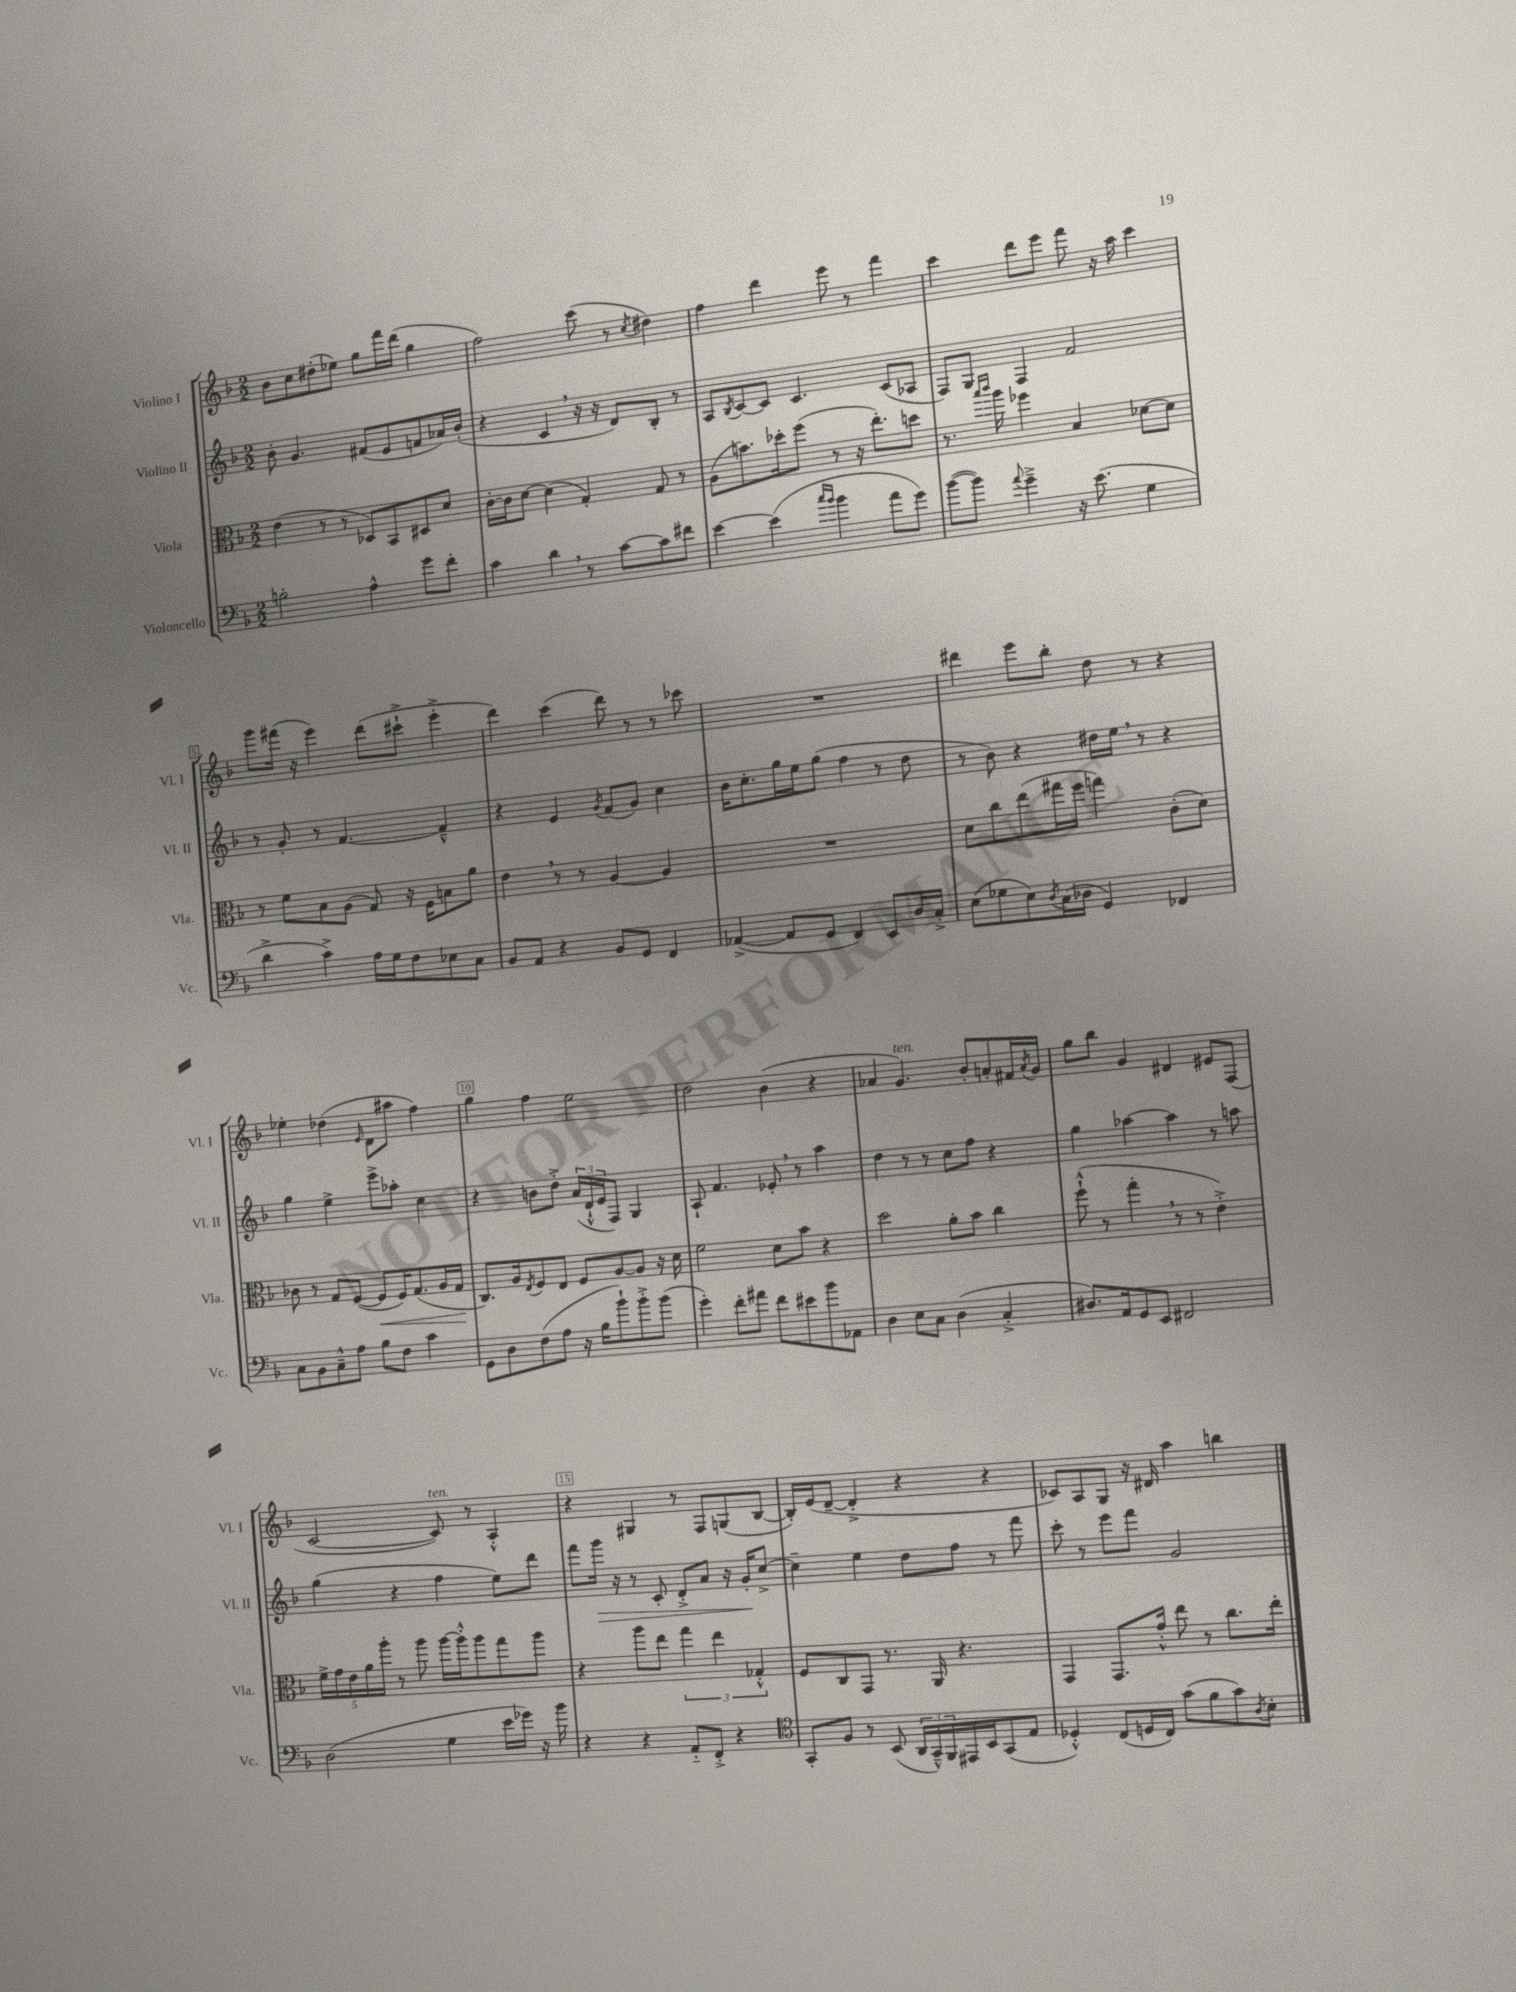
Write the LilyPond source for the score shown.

<<
\new StaffGroup <<
\new Staff = "s0" \with { instrumentName = "Violino I" shortInstrumentName = "Vl. I" } {
    \clef treble \key f \major \numericTimeSignature \time 2/2
    bes'8 c''8 dis''8-.( ees''8) g''8 f'''16 d'''16( g''4 |
    f''2) c'''8( r8 \acciaccatura { c''8 } dis''4) |
    f''4 d'''4 e'''8 r8 f'''4 |
    c'''4 d'''8 e'''8 f'''8 r16 a''16 c'''4 |
    g'''8 fis'''16( r16 e'''4) d'''8( cis'''8-!-> e'''4-.-> |
    d'''4) c'''4( d'''8) r8 r8 ces'''8 |
    R1 |
    dis'''4 e'''8 bes''8-. d''8 r8 r4 |
    ees''4-. des''4( \grace { e'16 } d'8 ais''8 f''4) |
    g''4 f''4 e''2 |
    d''2 bes'4( r4 |
    aes'4 g'4.^\markup { \italic "ten." }) bes'8-. a'8-. fis'16 \acciaccatura { a'8 } g'16 |
    g''8 bes''8 g'4 dis'4 eis'8 f8( |
    c'2~ c'8^\markup { \italic "ten." }) r8 a4-.-^ |
    r4 gis4 r8 f8 g8( bes8~ |
    bes16-.) e'16( d'8~-- d'4-.-> r4 r4 |
    ces'8) a8 g8 r16 dis'16 a''4 b''4 \bar "|." |
}
\new Staff = "s1" \with { instrumentName = "Violino II" shortInstrumentName = "Vl. II" } {
    \clef treble \key f \major \numericTimeSignature \time 2/2
    bes'8-. g'4. fis'8( e'8 f'8 aes'16) bes'16-.( |
    r4 c'4 \breathe r16 r16 d'8) bes8-. r8 |
    a8 \acciaccatura { bes8 } c'8~ c'8 c'4. c'8( aes8 |
    f8) g8 f4 f'2 |
    r8 g'8-. r8 f'4.~ f'4---^ |
    r4 e'4 \acciaccatura { g'8 } f'8( g'8) c''4 |
    bes'16 c''8.-. g''16 e''16 g''8( f''4 r8 d''8 |
    r8 bes'8) r4 dis''16 e''16 \breathe r8 r4 |
    g''4 e''4-> e'''8-> aes''8-. c''4 |
    r4 b'8 d''8-.-> \tuplet 3/2 { a'16( d'16-!-^ e'16 } f8) g4 |
    a8-! f'4. ees'8-. \breathe r8 a''4 |
    d''4 r8 r8 c''8 f''8 r4 |
    g''4 aes''4~ aes''4 r8 a''8 |
    g''4( r4 f''4 e''8) d'''8 |
    f'''8 g'''16\> r16 r8 c'8-. d'8-.-> a'8 r16 g'16-.\! c''8~-> |
    c''4-- e''4 d''8 f''8 r8 f'''8 |
    c'''8-. r8 e'''8 f'''8 g'2 \bar "|." |
}
\new Staff = "s2" \with { instrumentName = "Viola" shortInstrumentName = "Vla." } {
    \clef alto \key f \major \numericTimeSignature \time 2/2
    e'4( r8 r8 des8) bes,8 dis8 d'8 |
    c'16~-. c'16 d'8~ d'4( g4-.) g8 r8 |
    a8( b'8.) des''16-. f''8( r8 r16 e''8.-.) d''8 |
    r8. \grace { bes''16 c'''16 } a''16 fes''4 bes4 des'8~ des'8 |
    r8 f'8 bes8 a8( g8) r16 f16 b8 a'8 |
    e'4 \breathe r8 r8 a4~ a4 |
    R1 |
    d'8 c''8 e''8( gis''16 f''16 g''4) c'8-.( d'8) |
    ces'8 r8 g8 f8~( f8\< f16) g8.( a16 g16\! |
    c8.) a16 \acciaccatura { e8 } f8 e8 f8 a8~ a8 r16 d'16 |
    f'2 d'8 bes'8 r4 |
    d''2 a'8-. bes'8 c''4 |
    f''8-!-^( r8 g''4-. \breathe r8 r8 e'4-.->) |
    \tuplet 5/4 { f'16-> g'16 e'16 a'16 a''16-. } r8 a''8 a''16~ a''16-.-^ a''8 g''8 a''8 |
    r4 a''8 e''8 \tuplet 3/2 { g''4 e''4 ges4-.-^ } |
    f8 c8 g,8 r8. a,16 r4. |
    g,4 g,8. g'16-.-^ e''8 r8 c''8. e''16-. \bar "|." |
}
\new Staff = "s3" \with { instrumentName = "Violoncello" shortInstrumentName = "Vc." } {
    \clef bass \key f \major \numericTimeSignature \time 2/2
    b2-. a4-^ g'8 f'8-. |
    c'4 d'4 \breathe r8 c'8~ c'8 fis'8 |
    e'4~ e'4( \grace { c''16 bes'16 } bes'4 a'8 g'8) |
    bes'8~( bes'8) \appoggiatura { a'8 } g'4---> r16 e'8.( g4 |
    d'4-> c'4->) a16 g16 f8 ees8 c8 |
    bes,8 a,8 r4 bes,8 g,8 f,4 |
    aes,4~->( aes,8 g,8 f,4) e,8 d16 c16-.-> |
    e8( ges8 e8) \acciaccatura { d8 } c16( des16 g,4) fes,4 |
    c8 bes,8 c8---^ a8 bes8 f8 c'4 |
    g,8 d8 f8( a8 r16 bes16 bes'8-!) bes'8-.-> bes'8( |
    g'4-.) f'8-. ais'8 f'8 eis'8 bes'8 aes,8 |
    d4 e8 c8 d4( c4-.-> |
    dis8.) a,16 g,8 e,8 fis,2 |
    d2( g4 e'16 ges'16) r16 bes'16 |
    r4 r4 a,8-_ f,8-.-> r4 |
    \clef tenor g,8-. f8 r8 bes,8( \tuplet 3/2 { a,16 g,16---^) f,16 } eis,16 bes,16 g,8( e8 |
    des4-.-^) c8( d16 c16) g'8( f'8 g'8) \acciaccatura { a8 } bes8-. \bar "|." |
}
>>
>>
\layout { \context { \Score \override BarNumber.break-visibility = ##(#f #t #t) barNumberVisibility = #(every-nth-bar-number-visible 5) \override BarNumber.stencil = #(make-stencil-boxer 0.1 0.3 ly:text-interface::print) } }
